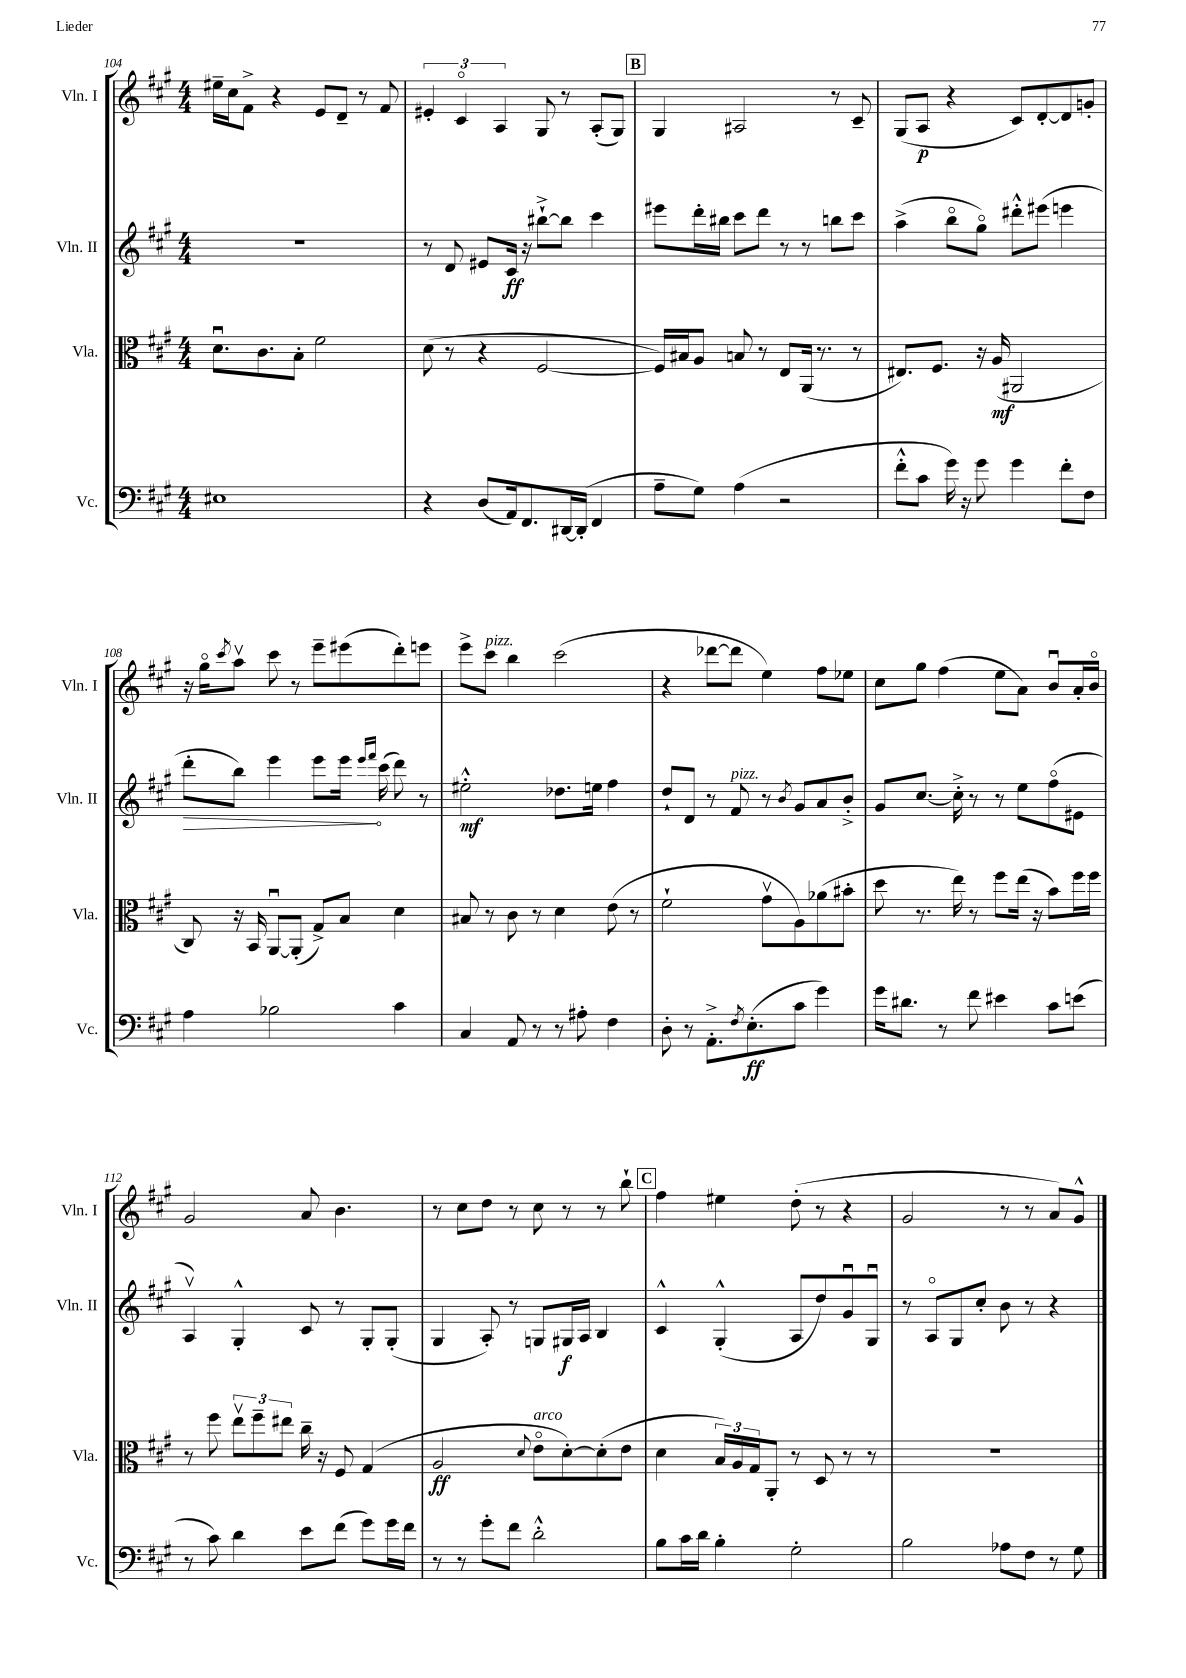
<<
\new StaffGroup <<
\new Staff = "s0" \with { instrumentName = "Vln. I" shortInstrumentName = "Vln. I" } {
    \clef treble \key a \major \numericTimeSignature \time 4/4
    eis''16-- cis''16 fis'8-> r4 e'8 d'8-- r8 fis'8 |
    \tuplet 3/2 { eis'4-. cis'4\flageolet a4 } gis8 r8 a8-.( gis8) |
    \mark \markup { \box "B" } gis4 ais2 r8 cis'8-- |
    gis8( a8\p r4 cis'8) d'8~-. d'8 g'8-. |
    r16 gis''16\flageolet \acciaccatura { cis'''8 } a''8\upbow cis'''8 r8 e'''8-- eis'''8( d'''8-.) e'''8 |
    e'''8-> cis'''8^\markup { \italic "pizz." } b''4 cis'''2( |
    r4 des'''8~ des'''8 e''4) fis''8 ees''8 |
    cis''8 gis''8 fis''4( e''8 a'8) b'8\downbow a'16-. b'16\flageolet |
    gis'2 a'8 b'4. |
    r8 cis''8 d''8 r8 cis''8 r8 r8 b''8-! |
    \mark \markup { \box "C" } fis''4 eis''4 d''8-.( r8 r4 |
    gis'2 r8 r8 a'8) gis'8-^ \bar "|." |
}
\new Staff = "s1" \with { instrumentName = "Vln. II" shortInstrumentName = "Vln. II" } {
    \clef treble \key a \major \numericTimeSignature \time 4/4
    R1 |
    r8 d'8 eis'8 cis'16\ff r16 bis''8~-!-> bis''8 cis'''4 |
    \mark \markup { \box "B" } eis'''8 d'''16-. bis''16 cis'''8 d'''8 r8 r8 b''8 cis'''8 |
    a''4->( b''8\flageolet gis''8\flageolet) dis'''8-.-^ eis'''8( e'''4 |
    \once \override Hairpin.circled-tip = ##t d'''8-.\> b''8) e'''4 e'''8 e'''16\! \grace { e'''16 fis'''16 } cis'''16( d'''8) r8 |
    eis''2-.-^\mf des''8. e''16 fis''4 |
    d''8-! d'8 r8 fis'8^\markup { \italic "pizz." } r8 \acciaccatura { b'8 } gis'8 a'8 b'8-.-> |
    gis'8 cis''8.~ cis''16-.-> r8 r8 e''8 fis''8\flageolet( eis'8 |
    a4\upbow) gis4-.-^ cis'8 r8 gis8-. gis8-.( |
    gis4 a8-.) r8 g8 gis16\f a16 b4 |
    \mark \markup { \box "C" } cis'4-^ gis4-.-^( a8 d''8) gis'8\downbow gis8\downbow |
    r8 a8\flageolet gis8 cis''8-. b'8 r8 r4 \bar "|." |
}
\new Staff = "s2" \with { instrumentName = "Vla." shortInstrumentName = "Vla." } {
    \clef alto \key a \major \numericTimeSignature \time 4/4
    d'8.\downbow cis'8. b8-. fis'2 |
    d'8( r8 r4 fis2~ |
    \mark \markup { \box "B" } fis16) bis16 a8 b8 r8 e8 a,16( r8. r8 |
    eis8.) fis8. r16 a16\mf( ais,2 |
    cis8) r16 b,16 a,8~\downbow a,8-.( gis8->) b8 d'4 |
    bis8 r8 cis'8 r8 d'4 e'8( r8 |
    fis'2-! gis'8\upbow a8) aes'8( bis'8-. |
    d''8 r8. e''16) r8 fis''8 e''16( r16 b'8) fis''16 fis''16 |
    r8 fis''8 \tuplet 3/2 { e''8\upbow fis''8-- eis''8 } cis''16-- r16 fis8 gis4( |
    a2\ff \appoggiatura { d'8 } e'8\flageolet^\markup { \italic "arco" } d'8~-.) d'8-.( e'8 |
    \mark \markup { \box "C" } d'4 \tuplet 3/2 { b16) a16 gis16 } a,8-. r8 d8 r8 r8 |
    R1 \bar "|." |
}
\new Staff = "s3" \with { instrumentName = "Vc." shortInstrumentName = "Vc." } {
    \clef bass \key a \major \numericTimeSignature \time 4/4
    eis1 |
    r4 d8( a,16) fis,8. dis,16~ dis,16-.( fis,4 |
    \mark \markup { \box "B" } a8-- gis8) a4( r2 |
    fis'8-.-^ cis'8 gis'16) r16 gis'8 gis'4 fis'8-. fis8 |
    a4 bes2 cis'4 |
    cis4 a,8 r8 r8 ais8-. fis4 |
    d8-. r8 a,8.-.-> \acciaccatura { fis8 } e8.-.\ff( cis'8 gis'4) |
    gis'16 dis'8. r8 fis'8 eis'4 cis'8 e'8( |
    r8 cis'8) d'4 e'8 fis'8( gis'8) gis'16 fis'16 |
    r8 r8 gis'8-. fis'8 d'2-.-^ |
    \mark \markup { \box "C" } b8 cis'16 d'16 b4-. gis2-. |
    b2 aes8 fis8 r8 gis8 \bar "|." |
}
>>
>>
\layout { \context { \Score currentBarNumber = #104 } }
